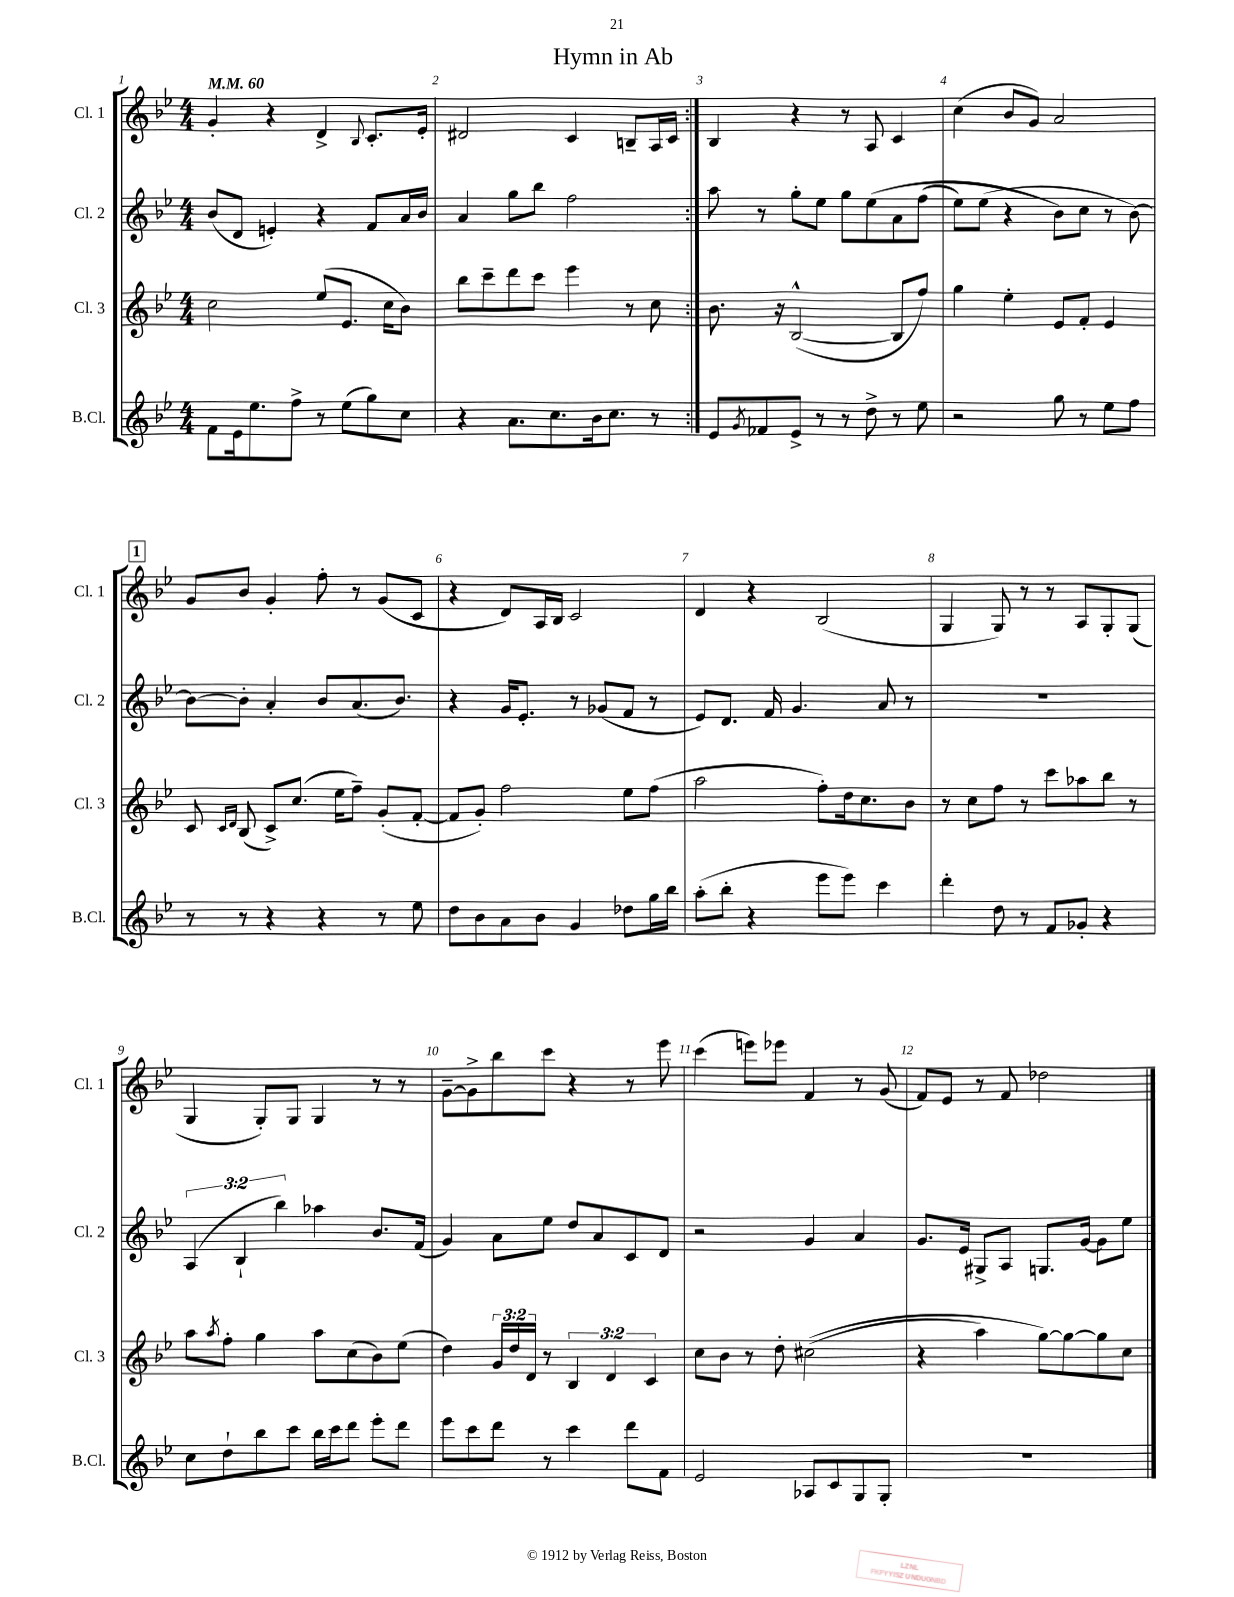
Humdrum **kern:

**kern	**kern	**kern	**kern
*staff4	*staff3	*staff2	*staff1
*clefG2	*clefG2	*clefG2	*clefG2
*k[b-e-]	*k[b-e-]	*k[b-e-]	*k[b-e-]
*M4/4	*M4/4	*M4/4	*M4/4
*MM60	*MM60	*MM60	*MM60
8f	2cc	(8b-	4g'
16e-	.	8d	.
8.ee-	.	.	.
.	.	4e')	4r
8ff^	.	.	.
8r	(8ee-	4r	4d^
(8ee-	8.e-	.	.
.	.	.	8qqB-
8gg)	.	8f	8.c'
.	16cc	.	.
8cc	8b-)	16a	.
.	.	16b-	16e-'
=	=	=	=
4r	8bb-	4a	2d#
.	8ccc~	.	.
8.a	8ddd	8gg	.
.	8ccc	8bb-	.
8.cc	.	.	.
.	4eee-	2ff	4c
16b-	.	.	.
8.cc	.	.	.
.	8r	.	8B~
8r	8cc	.	16A
.	.	.	16c
=:|!	=:|!	=:|!	=:|!
8e-	8.b-	8aa	4B-
8qg	.	.	.
8f-	.	8r	.
.	16r	.	.
8e-^	([2B-^^	8gg'	4r
8r	.	8ee-	.
8r	.	8gg	8r
8dd^	.	&(8ee-	8A
8r	8B-]	8a	4c
8ee-	8ff)	(8ff	.
=	=	=	=
2r	4gg	8ee-)	(4cc
.	.	(8ee-	.
.	4ee-'	4r	8b-
.	.	.	8g)
8gg	8e-	8b-&)	2a
8r	8f'	8cc	.
8ee-	4e-	8r	.
8ff	.	[8b-)	.
=	=	=	=
8r	8c	8b-_	8g
.	16qqc	.	.
.	16qqd	.	.
8r	(8B-	8b-']	8b-
4r	8c^)	4a'	4g'
.	(8.cc	.	.
4r	.	8b-	8ff'
.	16ee-	.	.
.	8ff~)	(8.a	8r
8r	(8g'	.	(8g
.	.	8.b-)	.
8ee-	[8f'	.	8c
=	=	=	=
8dd	8f]	4r	4r
8b-	8g')	.	.
8a	2ff	16g	8d)
.	.	8.e-'	.
8b-	.	.	16A
.	.	.	16B-
4g	.	8r	2c
.	.	(8g-	.
8dd-	8ee-	8f	.
16gg	(8ff	8r	.
16bb-	.	.	.
=	=	=	=
(8aa'	2aa	8e-)	4d
8bb-'	.	8.d	.
4r	.	.	4r
.	.	16f	.
.	.	4.g	.
8eee-	8ff')	.	(2B-
8eee-)	16dd	.	.
.	8.cc	.	.
4ccc	.	8a	.
.	8b-	8r	.
=	=	=	=
4ddd'	8r	1r	4G
.	8cc	.	.
8dd	8ff	.	8G)
8r	8r	.	8r
8f	8ccc	.	8r
8g-'	8aa-	.	8A
4r	8bb-	.	8G'
.	8r	.	(8G
=	=	=	=
8cc	8aa	(6A	4G
.	8qaa	.	.
8dd`	8ff'	.	.
.	.	6B-`	.
8bb-	4gg	.	8G')
.	.	6bb-)	.
8ccc	.	.	8G
16bb-	8aa	4aa-	4G
16ccc	.	.	.
8ddd	(8cc	.	.
8eee-'	8b-)	8.b-	8r
8ddd	(8ee-	.	8r
.	.	(16f	.
=	=	=	=
8eee-	4dd)	4g)	[8g~
8ccc	.	.	8g^]
8ddd	24g	8a	8bb-
.	24dd	.	.
.	24d	.	.
8r	8r	8ee-	8ccc
4ccc	6B-	8dd	4r
.	.	8a	.
.	6d	.	.
8ddd	.	8c	8r
.	6c	.	.
8f	.	8d	8eee-
=	=	=	=
2e-	8cc	2r	(4ccc
.	8b-	.	.
.	8r	.	8eee)
.	8dd'	.	8eee-
8A-	&((2cc#	4g	4f
8c	.	.	.
8G	.	4a	8r
8G'	.	.	(8g
=	=	=	=
1r	4r	8.g	8f)
.	.	.	8e-
.	.	16e-	.
.	4aa)	8G#^	8r
.	.	8A	8f
.	[8gg&)	8.G	2dd-
.	8gg_	.	.
.	.	[16g	.
.	8gg]	8g]	.
.	8cc	8ee-	.
==	==	==	==
*-	*-	*-	*-
